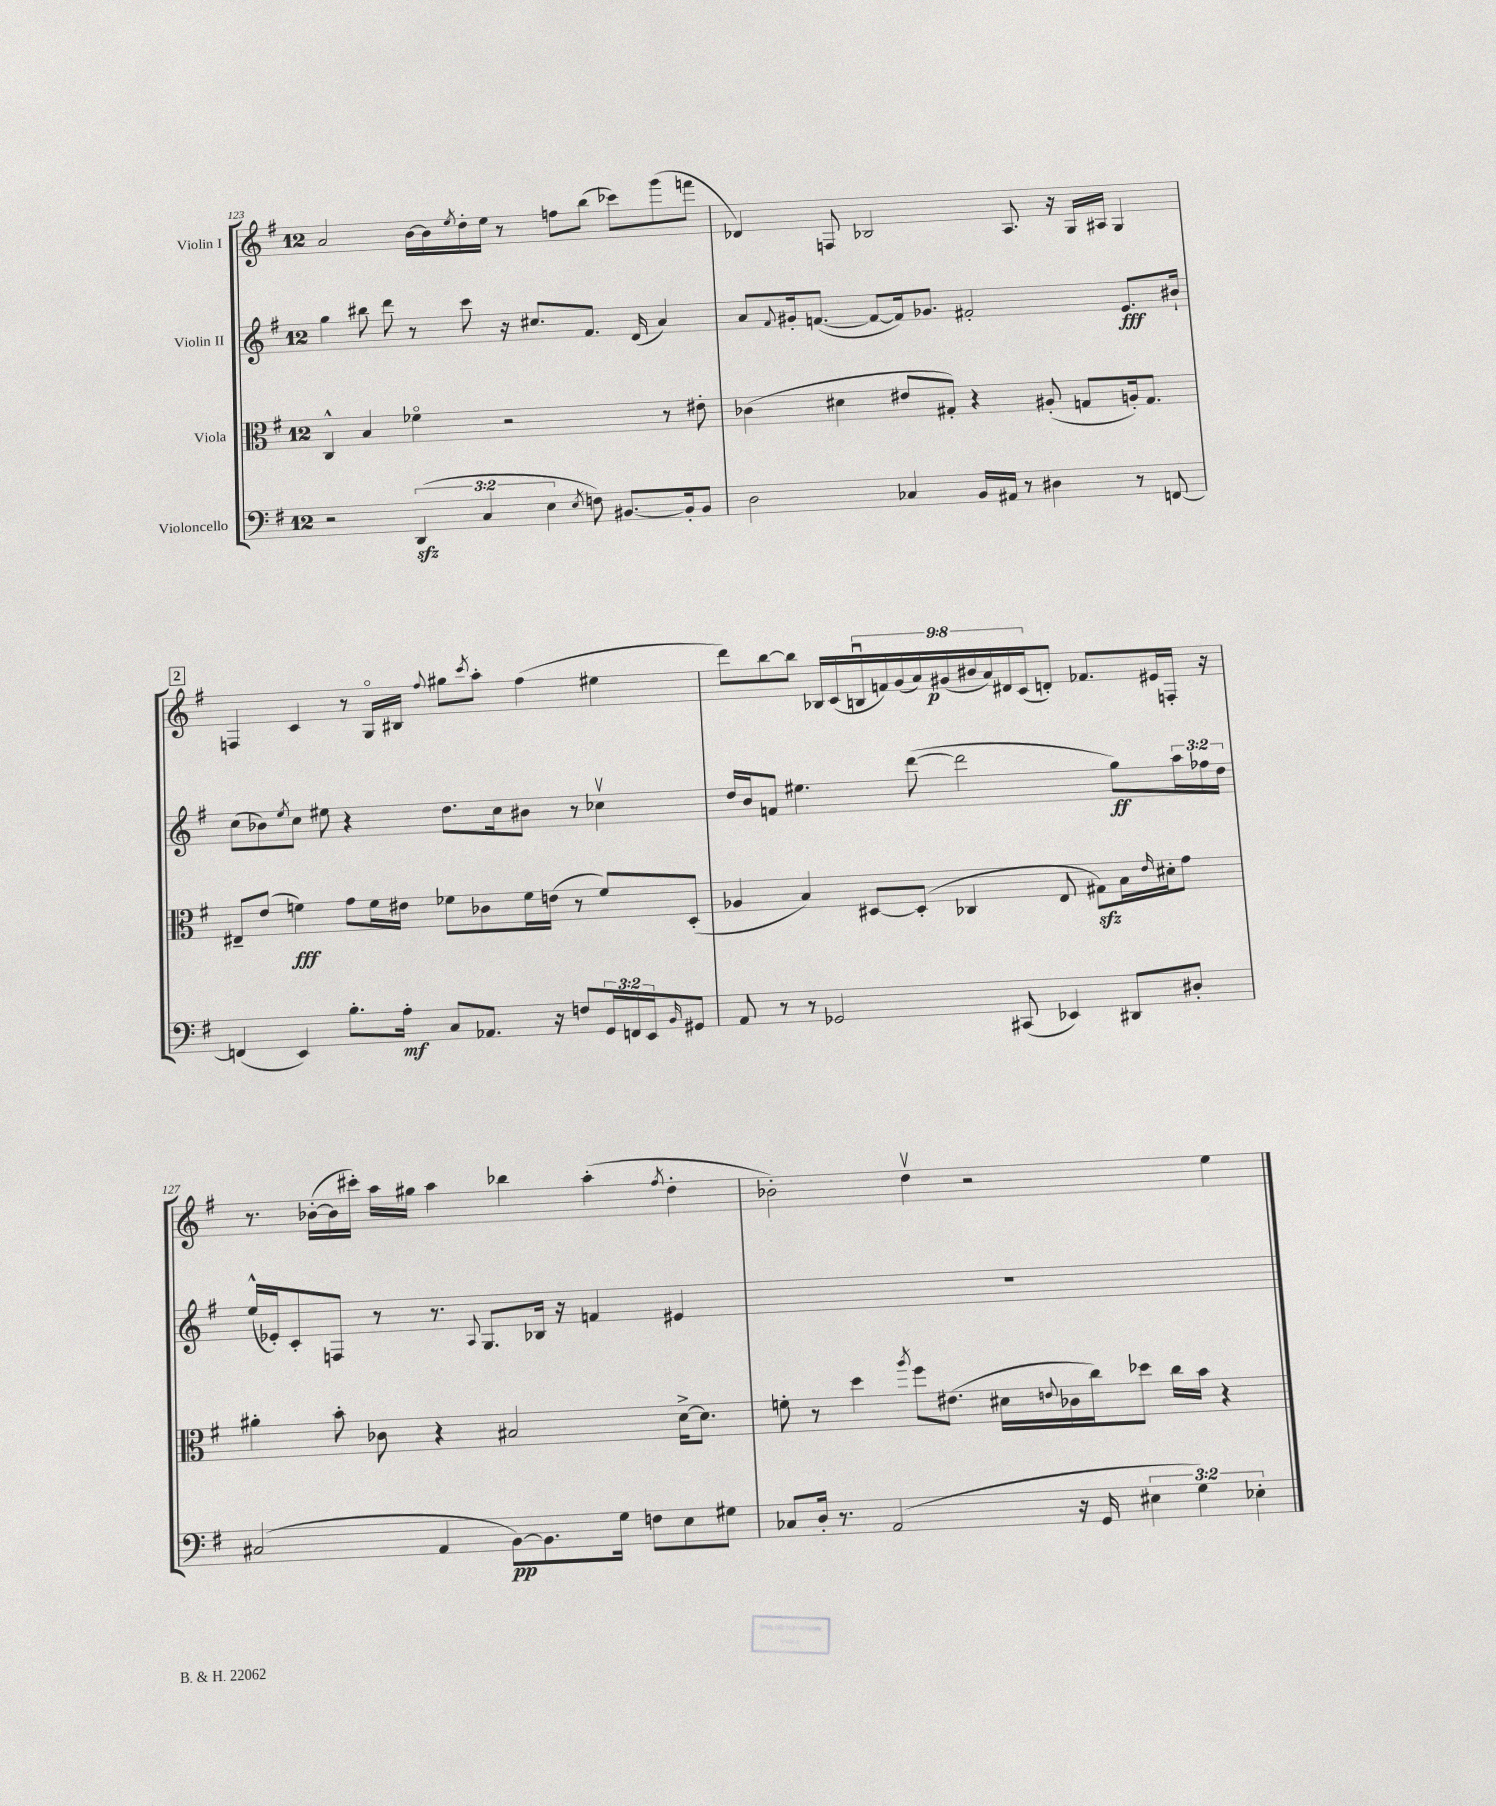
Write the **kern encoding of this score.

**kern	**dynam	**kern	**dynam	**kern	**dynam	**kern	**dynam
*part4	*part4	*part3	*part3	*part2	*part2	*part1	*part1
*staff4	*staff4	*staff3	*staff3	*staff2	*staff2	*staff1	*staff1
*I"Violoncello	*	*I"Viola	*	*I"Violin II	*	*I"Violin I	*
*clefF4	*	*clefC3	*	*clefG2	*	*clefG2	*
*k[f#]	*	*k[f#]	*	*k[f#]	*	*k[f#]	*
*M12/8	*	*M12/8	*	*M12/8	*	*M12/8	*
=123	=123	=123	=123	=123	=123	=123	=123
2r	.	4C^^/	.	4gg\	.	2a/	.
.	.	4B/	.	8bb#X\	.	.	.
.	.	.	.	8ddd\	.	.	.
(6DDzz/	.	4f-X\	.	8r	.	[16b\LL	.
.	.	.	.	.	.	16b\]	.
.	.	.	.	.	.	8qee/	.
.	.	.	.	8ccc\	.	16dd'\	.
6C/	.	.	.	.	.	.	.
.	.	.	.	.	.	16ee\JJ	.
.	.	2r	.	16r	.	8r	.
.	.	.	.	8.cc#X/L	.	.	.
6E\	.	.	.	.	.	.	.
.	.	.	.	.	.	8ffn\L	.
8qE/	.	.	.	.	.	.	.
8Fn\)	.	.	.	8.f#/J	.	(8bb\J	.
[8.BB#X/L	.	.	.	.	.	8ccc-X\L)	.
.	.	.	.	(16d/	.	.	.
.	.	8r	.	4a/)	.	(8ggg\	.
16BB#'/k]	.	.	.	.	.	.	.
8BB#/J	.	8e#X'\	.	.	.	8fffn\J	.
=124	=124	=124	=124	=124	=124	=124	=124
2D\	.	(4c-X\	.	8a/L	.	4d-X/)	.
.	.	.	.	8qqf#/	.	.	.
.	.	.	.	16g#X'/k	.	.	.
.	.	.	.	([8.fn/J	.	.	.
.	.	4d#X\	.	.	.	8Fn/	.
.	.	.	.	8f/L_	.	2B-X/	.
4C-X/	.	8e#X/L	.	16f/k])	.	.	.
.	.	.	.	8.g-X/J	.	.	.
.	.	8G#X'/J)	.	.	.	.	.
16BB/LL	.	4r	.	2f#X'/	.	.	.
16AA#X/JJ	.	.	.	.	.	.	.
8r	.	.	.	.	.	8.A/	.
4D#X\	.	(8A#X'/	.	.	.	.	.
.	.	.	.	.	.	16r	.
.	.	8Gn/L	.	.	.	16G/LL	.
.	.	.	.	.	.	16A#X/JJ	.
8r	.	16An'/k)	.	8.e/L	fff	4G/	.
.	.	8.G/J	.	.	.	.	.
[8FFn/	.	.	.	.	.	.	.
.	.	.	.	16b#X`/Jk	.	.	.
!!LO:LB:g=z
!!LO:REH:place=s1:t=2
=125	=125	=125	=125	=125	=125	=125	=125
(4FFn/]	.	8E#X~/L	.	(8cc\L	.	4Fn/	.
.	.	(8e/J	.	8b-X\)	.	.	.
.	.	.	.	8qee/	.	.	.
4EE/)	.	4fn\)	fff	8cc\J	.	4c/	.
.	.	.	.	8ee#X\	.	.	.
8.B'\L	.	8g\L	.	4r	.	8r	.
.	.	16f\L	.	.	.	16G/LL	.
16A'\Jk	mf	16e#X\JJ	.	.	.	16B#X/JJ	.
.	.	.	.	.	.	8qqff#/	.
8C/L	.	8f-X\L	.	8.dd\L	.	8gg#X\L	.
.	.	.	.	.	.	8qccc/	.
8.AA-X/J	.	8c-X\	.	.	.	8aa'\J	.
.	.	.	.	16cc\k	.	.	.
.	.	16f-\L	.	8b#X\J	.	(4ff#\	.
16r	.	(16en\JJ	.	.	.	.	.
8Fn/L	.	8r	.	8r	.	.	.
24GG/L	.	8f-/L)	.	4cc-Xv\	.	4ee#X\	.
24FFn/	.	.	.	.	.	.	.
24EE/J	.	.	.	.	.	.	.
16qqBB/	.	.	.	.	.	.	.
8GG#X/J	.	(8D'/J	.	.	.	.	.
=126	=126	=126	=126	=126	=126	=126	=126
8AA/	.	4A-X/	.	16dd/LL	.	8ddd\L)	.
.	.	.	.	16b/J	.	.	.
8r	.	.	.	8fn/J	.	[8bb\	.
8r	.	4B/)	.	4.ee#X\	.	8bb\J]	.
2GG-X/	.	.	.	.	.	16B-X/LL	.
.	.	.	.	.	.	(16c/	.
.	.	[8D#X/L	.	.	.	18Bnu/	.
.	.	.	.	.	.	18fn/)	.
.	.	.	.	.	.	(18g/	.
.	.	(8D#'/J]	.	([8ddd\	.	.	.
.	.	.	.	.	.	18a/)	.
.	.	.	.	.	.	(18g#X/	p
.	.	4C-X/	.	2ddd\]	.	.	.
.	.	.	.	.	.	18b#X/	.
.	.	.	.	.	.	18a/)	.
(8CC#X/	.	.	.	.	.	.	.
.	.	.	.	.	.	18d#X/	.
.	.	.	.	.	.	(18c/J	.
4EE-X/)	.	8E/	.	.	.	8dn'/J)	.
.	.	8G#Xzz\L)	.	.	.	8.f-X/L	.
8DD#X/L	.	16B\L	.	8gg\L)	ff	.	.
.	.	16qqe/	.	.	.	.	.
.	.	16d#X'\J	.	.	.	16e#X/L	.
8D#X'/J	.	8g\J	.	24aa\L	.	16Fn'/JJ	.
.	.	.	.	24ff-X\	.	.	.
.	.	.	.	.	.	16r	.
.	.	.	.	24dd\JJ	.	.	.
!!LO:LB:g=z
=127	=127	=127	=127	=127	=127	=127	=127
(2C#X/	.	4a#X'\	.	(16ee^^/LL	.	8.r	.
.	.	.	.	16e-X'/J)	.	.	.
.	.	.	.	8c'/	.	.	.
.	.	.	.	.	.	([16b-X'\LL	.
.	.	8b'\	.	8Fn/J	.	16b-\]	.
.	.	.	.	.	.	16ccc#X'\JJ)	.
.	.	8c-X\	.	8r	.	16aa\LL	.
.	.	.	.	.	.	16gg#X\JJ	.
4AA/	.	4r	.	8.r	.	4aa\	.
.	.	.	.	8qqA/	.	.	.
.	.	.	.	8.G/L	.	.	.
[8BB\L)	pp	2B#X/	.	.	.	4bb-X\	.
8.BB\]	.	.	.	16B-X/Jk	.	.	.
.	.	.	.	16r	.	.	.
.	.	.	.	4fn/	.	(4aa'\	.
16G\Jk	.	.	.	.	.	.	.
8Fn\L	.	.	.	.	.	.	.
.	.	.	.	.	.	8qff#/	.
8E\	.	[16d^\KL	.	4e#X/	.	4dd'\	.
.	.	8.d\J]	.	.	.	.	.
8G#X\J	.	.	.	.	.	.	.
=128	=128	=128	=128	=128	=128	=128	=128
8C-X/L	.	8fn'\	.	1.r	.	2b-X'\)	.
16D'/Jk	.	8r	.	.	.	.	.
8.r	.	.	.	.	.	.	.
.	.	4dd\	.	.	.	.	.
(2AA/	.	.	.	.	.	.	.
.	.	8qaa/	.	.	.	.	.
.	.	8ff#\L	.	.	.	4ddv\	.
.	.	(8.e#X\J	.	.	.	.	.
.	.	.	.	.	.	2r	.
.	.	16d#X\LL	.	.	.	.	.
.	.	8qqen/	.	.	.	.	.
16r	.	16c-X\	.	.	.	.	.
16GG/	.	16cc\J)	.	.	.	.	.
6E#X\	.	8dd-X\J	.	.	.	.	.
.	.	16cc\LL	.	.	.	.	.
6G\)	.	.	.	.	.	.	.
.	.	16b\JJ	.	.	.	.	.
.	.	4r	.	.	.	4ee\	.
6E-X'\	.	.	.	.	.	.	.
==	==	==	==	==	==	==	==
*-	*-	*-	*-	*-	*-	*-	*-
